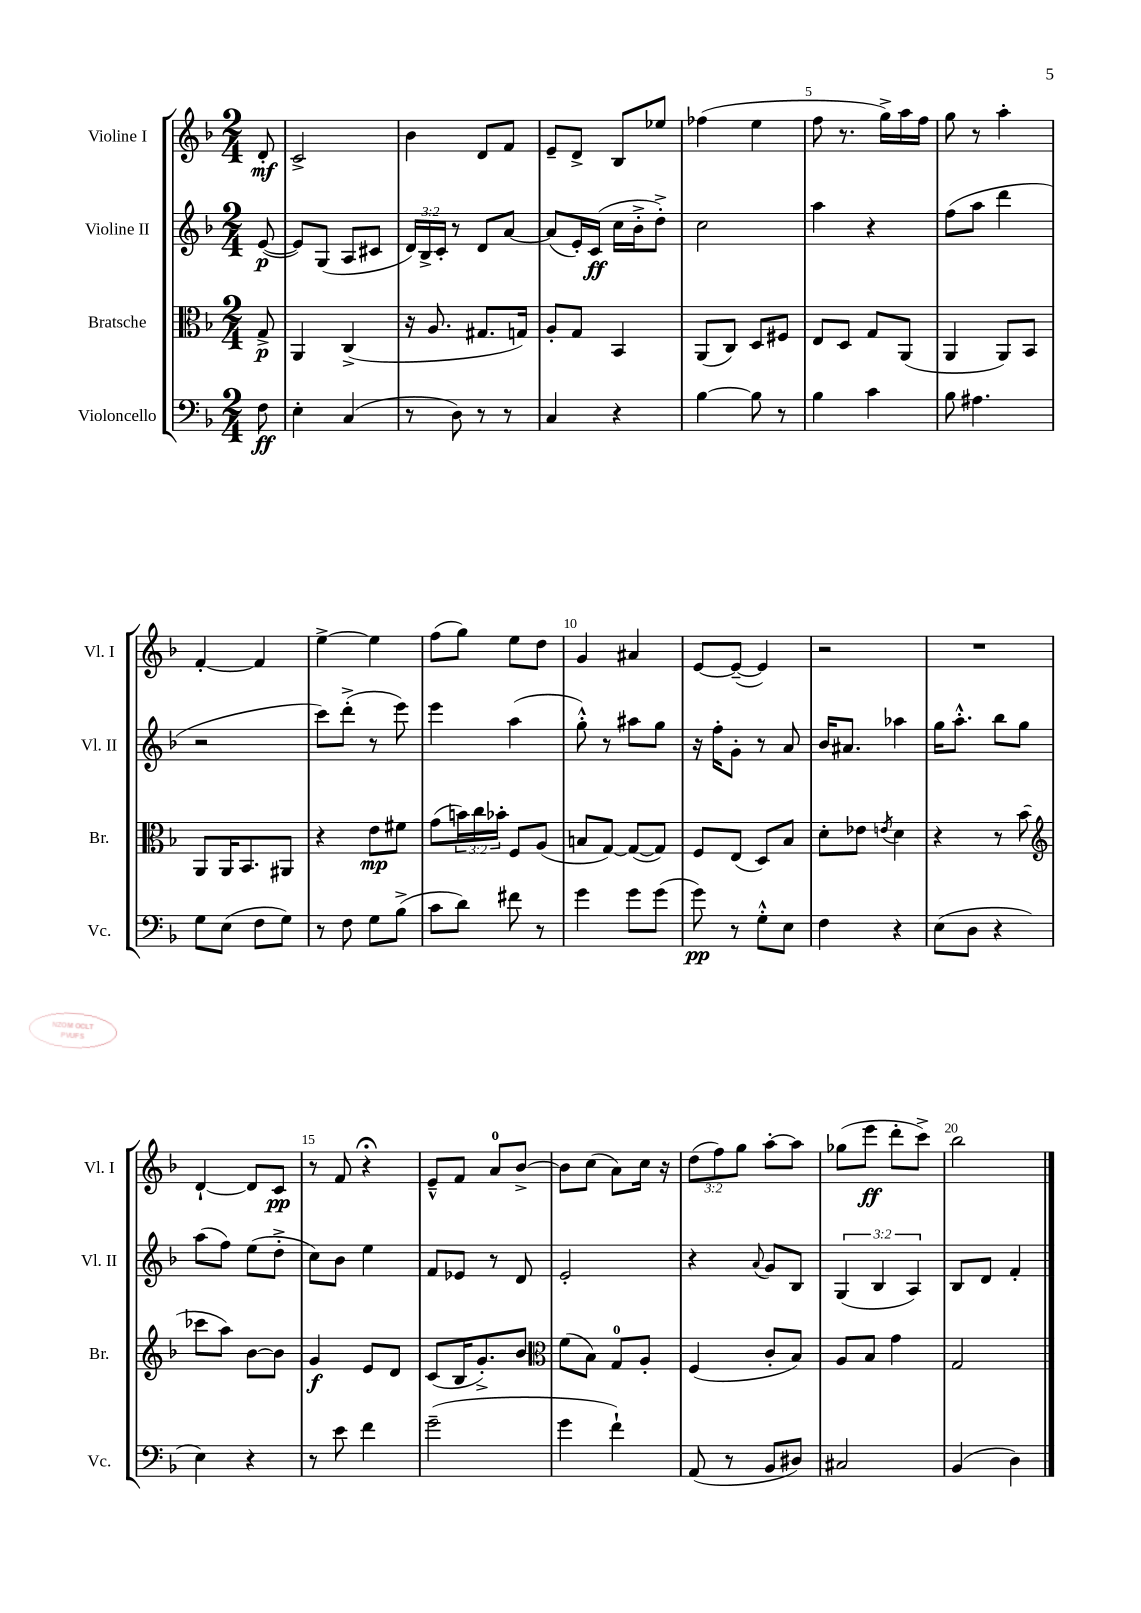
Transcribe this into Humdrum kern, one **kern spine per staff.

**kern	**dynam	**kern	**dynam	**kern	**dynam	**kern	**dynam
*part4	*part4	*part3	*part3	*part2	*part2	*part1	*part1
*staff4	*staff4	*staff3	*staff3	*staff2	*staff2	*staff1	*staff1
*I"Violoncello	*	*I"Bratsche	*	*I"Violine II	*	*I"Violine I	*
*I'Vc.	*	*I'Br.	*	*I'Vl. II	*	*I'Vl. I	*
*clefF4	*	*clefC3	*	*clefG2	*	*clefG2	*
*k[b-]	*	*k[b-]	*	*k[b-]	*	*k[b-]	*
*M2/4	*	*M2/4	*	*M2/4	*	*M2/4	*
=	=	=	=	=	=	=	=
8F\	ff	8G^/	p	([8e/	p	8d'/	mf
=1	=1	=1	=1	=1	=1	=1	=1
4E'\	.	4AA/	.	8e/L])	.	2c^/	.
.	.	.	.	(8G/J	.	.	.
(4C/	.	(4C^/	.	8A/L	.	.	.
.	.	.	.	8c#X/J	.	.	.
=2	=2	=2	=2	=2	=2	=2	=2
8r	.	16r	.	24d/LL)	.	4b-\	.
.	.	.	.	24B-^/	.	.	.
.	.	8.A/	.	.	.	.	.
.	.	.	.	24c'/JJ	.	.	.
8D\)	.	.	.	8r	.	.	.
8r	.	8.G#X/L	.	8d/L	.	8d/L	.
8r	.	.	.	[8a/J	.	8f/J	.
.	.	16Gn/Jk)	.	.	.	.	.
=3	=3	=3	=3	=3	=3	=3	=3
4C/	.	8A'/L	.	(8a/L]	.	8e~/L	.
.	.	8G/J	.	16e'/L)	.	8d^/J	.
.	.	.	.	(16c/JJ	ff	.	.
4r	.	4BB-/	.	16cc\LL	.	8B-/L	.
.	.	.	.	16b-'^\J	.	.	.
.	.	.	.	8dd'^\J)	.	8ee-X/J	.
=4	=4	=4	=4	=4	=4	=4	=4
[4B-\	.	(8AA/L	.	2cc\	.	(4ff-X\	.
.	.	8C/J)	.	.	.	.	.
8B-\]	.	8D/L	.	.	.	4ee\	.
8r	.	8F#X/J	.	.	.	.	.
=5	=5	=5	=5	=5	=5	=5	=5
4B-\	.	8E/L	.	4aa\	.	8ff\	.
.	.	8D/J	.	.	.	8.r	.
4c\	.	8G/L	.	4r	.	.	.
.	.	.	.	.	.	16gg^\LL)	.
.	.	(8AA/J	.	.	.	16aa\	.
.	.	.	.	.	.	16ff\JJ	.
=6	=6	=6	=6	=6	=6	=6	=6
8B-\	.	4AA/	.	(8ff\L	.	8gg\	.
4.A#X\	.	.	.	8aa\J	.	8r	.
.	.	8AA/L)	.	4ddd\	.	4aa'\	.
.	.	8BB-/J	.	.	.	.	.
!!LO:LB:g=z
=7	=7	=7	=7	=7	=7	=7	=7
8G\L	.	8AA/L	.	2r	.	[4f'/	.
(8E\J	.	16AA/K	.	.	.	.	.
.	.	8.BB-/	.	.	.	.	.
8F\L	.	.	.	.	.	4f/]	.
8G\J)	.	8AA#X/J	.	.	.	.	.
=8	=8	=8	=8	=8	=8	=8	=8
8r	.	4r	.	8ccc\L)	.	[4ee^\	.
8F\	.	.	.	(8ddd'^\J	.	.	.
8G\L	.	8e\L	mp	8r	.	4ee\]	.
(8B-^\J	.	8f#X\J	.	8eee\)	.	.	.
=9	=9	=9	=9	=9	=9	=9	=9
8c\L	.	(8g\L	.	4eee\	.	(8ff\L	.
8d\J)	.	24bn\L)	.	.	.	8gg\J)	.
.	.	24cc\	.	.	.	.	.
.	.	24b-X'\JJ	.	.	.	.	.
8f#X\	.	8F/L	.	(4aa\	.	8ee\L	.
8r	.	(8A/J	.	.	.	8dd\J	.
=10	=10	=10	=10	=10	=10	=10	=10
4g\	.	8Bn/L	.	8gg'^^\)	.	4g/	.
.	.	[8G/J)	.	8r	.	.	.
8g\L	.	(8G/L_	.	8aa#X\L	.	4a#X/	.
(8g\J	.	8G/J])	.	8gg\J	.	.	.
=11	=11	=11	=11	=11	=11	=11	=11
8g\)	pp	8F/L	.	16r	.	[8e/L	.
.	.	.	.	16ff'\KL	.	.	.
8r	.	(8E/J	.	8g'\J	.	(8e~/J_	.
8G'^^\L	.	8D/L)	.	8r	.	4e/])	.
8E\J	.	8B-/J	.	8a/	.	.	.
=12	=12	=12	=12	=12	=12	=12	=12
4F\	.	8d'\L	.	16b-/KL	.	2r	.
.	.	.	.	8.a#X/J	.	.	.
.	.	8e-X\J	.	.	.	.	.
.	.	8qen/	.	.	.	.	.
4r	.	4d\	.	4aa-X\	.	.	.
=13	=13	=13	=13	=13	=13	=13	=13
(8E\L	.	4r	.	16gg\KL	.	2r	.
.	.	.	.	8.aa'^^\J	.	.	.
8D\J	.	.	.	.	.	.	.
4r	.	8r	.	8bb-\L	.	.	.
.	.	(8b-\	.	8gg\J	.	.	.
!!LO:LB:g=z
=14	=14	=14	=14	=14	=14	=14	=14
*	*	*clefG2	*	*	*	*	*
4E\)	.	8ccc-X\L	.	(8aa\L	.	[4d`/	.
.	.	8aa\J)	.	8ff\J)	.	.	.
4r	.	[8b-\L	.	(8ee\L	.	8d/L]	.
.	.	8b-\J]	.	8dd'^\J	.	8c/J	pp
=15	=15	=15	=15	=15	=15	=15	=15
8r	.	4g/	f	8cc\L)	.	8r	.
8e\	.	.	.	8b-\J	.	8f/	.
4f\	.	8e/L	.	4ee\	.	4r;<	.
.	.	8d/J	.	.	.	.	.
=16	=16	=16	=16	=16	=16	=16	=16
(2g~\	.	(8c/L	.	8f/L	.	8e~^^/L	.
.	.	16B-/K	.	8e-X/J	.	8f/J	.
.	.	8.g'^/)	.	.	.	.	.
.	.	.	.	8r	.	8a/L	.
.	.	8b-/J	.	8d/	.	[8b-^/J	.
=17	=17	=17	=17	=17	=17	=17	=17
*	*	*clefC3	*	*	*	*	*
4g\	.	(8f\L	.	2e'/	.	8b-\L]	.
.	.	8B-\J)	.	.	.	(8cc\J	.
4f`\)	.	8G/L	.	.	.	8a\L)	.
.	.	8A'/J	.	.	.	16cc\Jk	.
.	.	.	.	.	.	16r	.
=18	=18	=18	=18	=18	=18	=18	=18
(8AA/	.	(4F/	.	4r	.	(12dd\L	.
.	.	.	.	.	.	12ff\)	.
8r	.	.	.	.	.	.	.
.	.	.	.	.	.	12gg\J	.
.	.	.	.	8qqa/	.	.	.
8BB-/L	.	8c'/L	.	8g/L	.	[8aa'\L	.
8D#X/J)	.	8B-/J)	.	8B-/J	.	8aa\J]	.
=19	=19	=19	=19	=19	=19	=19	=19
2C#X/	.	8A/L	.	(6G/	.	(8gg-X\L	.
.	.	8B-/J	.	.	.	8eee\J	ff
.	.	.	.	6B-/	.	.	.
.	.	4g\	.	.	.	8ddd'\L	.
.	.	.	.	6A/)	.	.	.
.	.	.	.	.	.	8ccc^\J)	.
=20	=20	=20	=20	=20	=20	=20	=20
(4BB-/	.	2G/	.	8B-/L	.	2bb-\	.
.	.	.	.	8d/J	.	.	.
4D\)	.	.	.	4f'/	.	.	.
==	==	==	==	==	==	==	==
*-	*-	*-	*-	*-	*-	*-	*-
